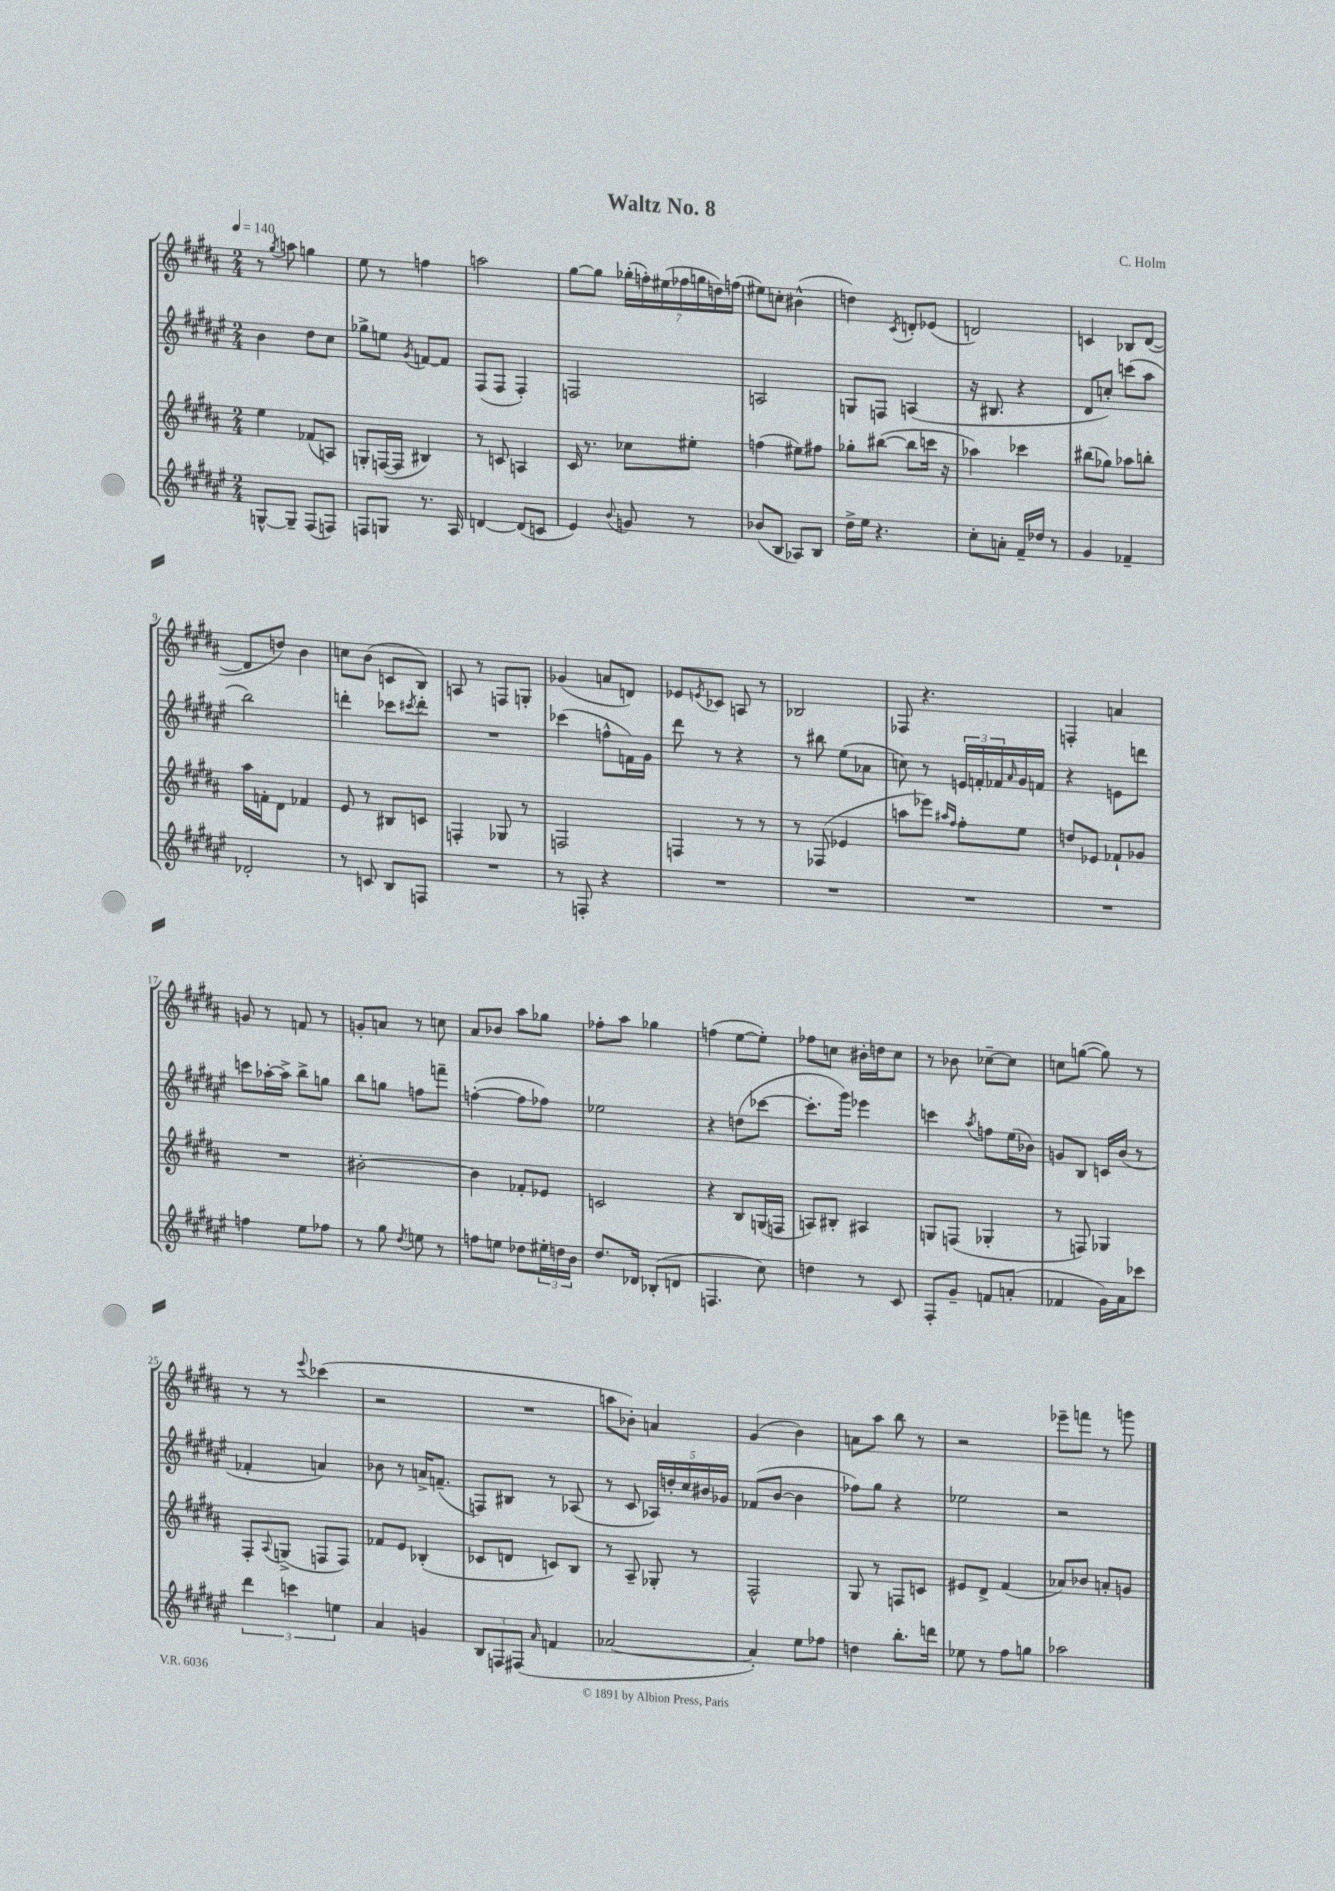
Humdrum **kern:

**kern	**kern	**kern	**kern
*staff4	*staff3	*staff2	*staff1
*clefG2	*clefG2	*clefG2	*clefG2
*k[f#c#g#d#a#e#]	*k[f#c#g#d#a#]	*k[f#c#g#d#a#e#]	*k[f#c#g#d#a#]
*M2/4	*M2/4	*M2/4	*M2/4
*MM140	*MM140	*MM140	*MM140
[8G^^	4ee	4b	8r
.	.	.	8qgg#
8G~]	.	.	8aa
(8F#	(8f-	8dd#	4gg
8F)	8A)	8cc#	.
=	=	=	=
8F	8G'	8gg-^	8ee
8G	([16F	8ee	8r
.	16F]	.	.
.	.	8qg#	.
8.r	4B#)	[8f	4ff
.	.	8f]	.
16A#	.	.	.
=	=	=	=
[4d	8r	(8F#	2aa
.	8c	8F#	.
(8d]	4A	4F#')	.
8c	.	.	.
=	=	=	=
4e#)	16c#	2F	[8gg#
.	8.r	.	.
.	.	.	8gg#]
8qqb	.	.	.
8g	8cc-	.	(28gg-'
.	.	.	28ff')
.	.	.	(28ee#
.	.	.	28ff-
8r	8ee#'	.	.
.	.	.	28gg
.	.	.	28dd)
.	.	.	(28ff
=	=	=	=
(8b-	(4ff	2A	8ee#)
8B	.	.	8cc'
8A-)	8ee#)	.	(4b#^^
8B	8ff#	.	.
=	=	=	=
16dd#^	8gg-'	8G	4dd)
16ee#	.	.	.
4.r	([8bb#	8F	.
.	.	.	8qc#
.	8bb#]	(4A	8d'
.	16ccc	.	(8e-
.	16r	.	.
=	=	=	=
8cc#'	4aa-)	16r	2d)
.	.	8.B#	.
8a'	.	.	.
16f#~	4ccc-	4r	.
16dd-	.	.	.
8r	.	.	.
=	=	=	=
4g#	(8bb#	8d#	4c
.	8gg-)	8cc')	.
4f-~	8aa-	(8ccc	8B-
.	8bb'	8aa#	([8d#
=	=	=	=
2d-'	16aa#	2bb)	8d#]
.	16f'	.	.
.	8d#	.	8dd)
.	4f-	.	4b
=	=	=	=
8r	8e	4ddd'	8cc
8c	8r	.	(8b
8B	8B#	8ccc-	8c
.	.	8qccc#	.
8F	8c	8ddd'	8B)
=	=	=	=
2r	4F'	2r	8A
.	.	.	8r
.	8G-	.	8F
.	8r	.	8G'
=	=	=	=
8r	2F	(4ccc-	(4g-
8F'	.	.	.
4r	.	8ff^^	8a
.	.	16f)	8d)
.	.	16g#	.
=	=	=	=
2r	4F	8ddd#	8e-
.	.	.	8qe
.	.	8r	8c-
.	8r	4r	8A
.	8r	.	8r
=	=	=	=
2r	8r	8r	2B-
.	(8F-	8bb#	.
.	4e-	(8ee#	.
.	.	8a-	.
=	=	=	=
2r	8aa	8cc)	8F-
.	8eee-)	8r	4.r
.	16qqaa#	.	.
.	16qqff#	.	.
.	8ff#'	24e	.
.	.	24f'	.
.	.	24f-	.
.	.	16qqa#	.
.	8ee	16g#	.
.	.	16f	.
=	=	=	=
2r	8dd	4r	4F'
.	8e-	.	.
.	8f-`	8e	4a
.	8g-	8ddd	.
=	=	=	=
4ff	2r	8ccc	8g
.	.	[16aa-'	8r
.	.	16aa-^]	.
8ee#	.	8bb^	8f
8ff-	.	8gg	8r
=	=	=	=
8r	[2b#'	8bb	8g'
8gg#	.	8gg	8a
8qdd#	.	.	.
8ee	.	8ff	8r
8r	.	8fff~	8cc
=	=	=	=
8ff	4b#]	([4ff'	8a#
8ee	.	.	8b-
8dd-	8f-'	8ff]	8aa#
24ee#'	8e-	8ff-)	8gg-
24dd	.	.	.
24b	.	.	.
=	=	=	=
8.dd#	2c	2ee-	8ff-'
.	.	.	8aa#
16d-	.	.	.
(8B-'	.	.	4gg-
8d	.	.	.
=	=	=	=
4.F	4r	4r	(4ff
.	8B	(8dd	[8ee
8cc#)	(16G	[8ccc-	8ee'])
.	16F	.	.
=	=	=	=
4dd	8A)	8.ccc-']	8ff-
.	8B#'	.	8cc
.	.	16ggg#)	.
8r	4A#	4eee-	16b#'
.	.	.	16dd
8c#	.	.	8cc
=	=	=	=
8F#'	8G	4ccc	8r
8g#~	(8F	.	8b-
.	.	8qaa#	.
8f	4G-'	8ff	[8cc-~
(8a'	.	(16ee#	8cc-]
.	.	16b-)	.
=	=	=	=
4f-	8r	8g	8cc
.	8F)	8B	([8gg
16g#)	4G-	16c	8gg])
16a#	.	(16b	.
8ccc-	.	8r	8r
=	=	=	=
6ddd#	8F#'	4f-'	8r
.	8qqA#	.	.
.	(8G^	.	8r
6ccc	.	.	.
.	.	.	8qqeee
.	8F	4a)	(4ccc-
6ee	.	.	.
.	8F)	.	.
=	=	=	=
4a#	8f-	8b-	2r
.	8e	8r	.
4g	(4B-'	16a^	.
.	.	(8.f~	.
=	=	=	=
12B	8c-	8F)	2r
12F	.	.	.
.	8d	8B#	.
(12F#	.	.	.
16qqa#	.	.	.
4f	8c)	8r	.
.	8B	(8A-	.
=	=	=	=
[2a-	8r	8r	8aa
.	8A#~	8c#	8b-')
.	8G-'	20A-)	4a
.	.	20dd'	.
.	.	20cc#	.
.	8r	.	.
.	.	20b#	.
.	.	20g-	.
=	=	=	=
4a-'])	2F#^^	(8f-	(4g#
.	.	[8b	.
8ee#	.	4b]	4b)
8ff-	.	.	.
=	=	=	=
4dd	8G#	8ff-)	8a
.	8r	8gg#	8aa#
8.bb'	8F	4r	8bb
.	8c	.	8r
16ddd	.	.	.
=	=	=	=
8ee-	8e#	2ee-	2r
8r	8d#^	.	.
8ff#	(4f#	.	.
8gg	.	.	.
=	=	=	=
2aa-	8a-)	2r	8eee-~
.	8b-	.	8fff
.	8a'	.	8r
.	8g	.	8ggg
==	==	==	==
*-	*-	*-	*-
